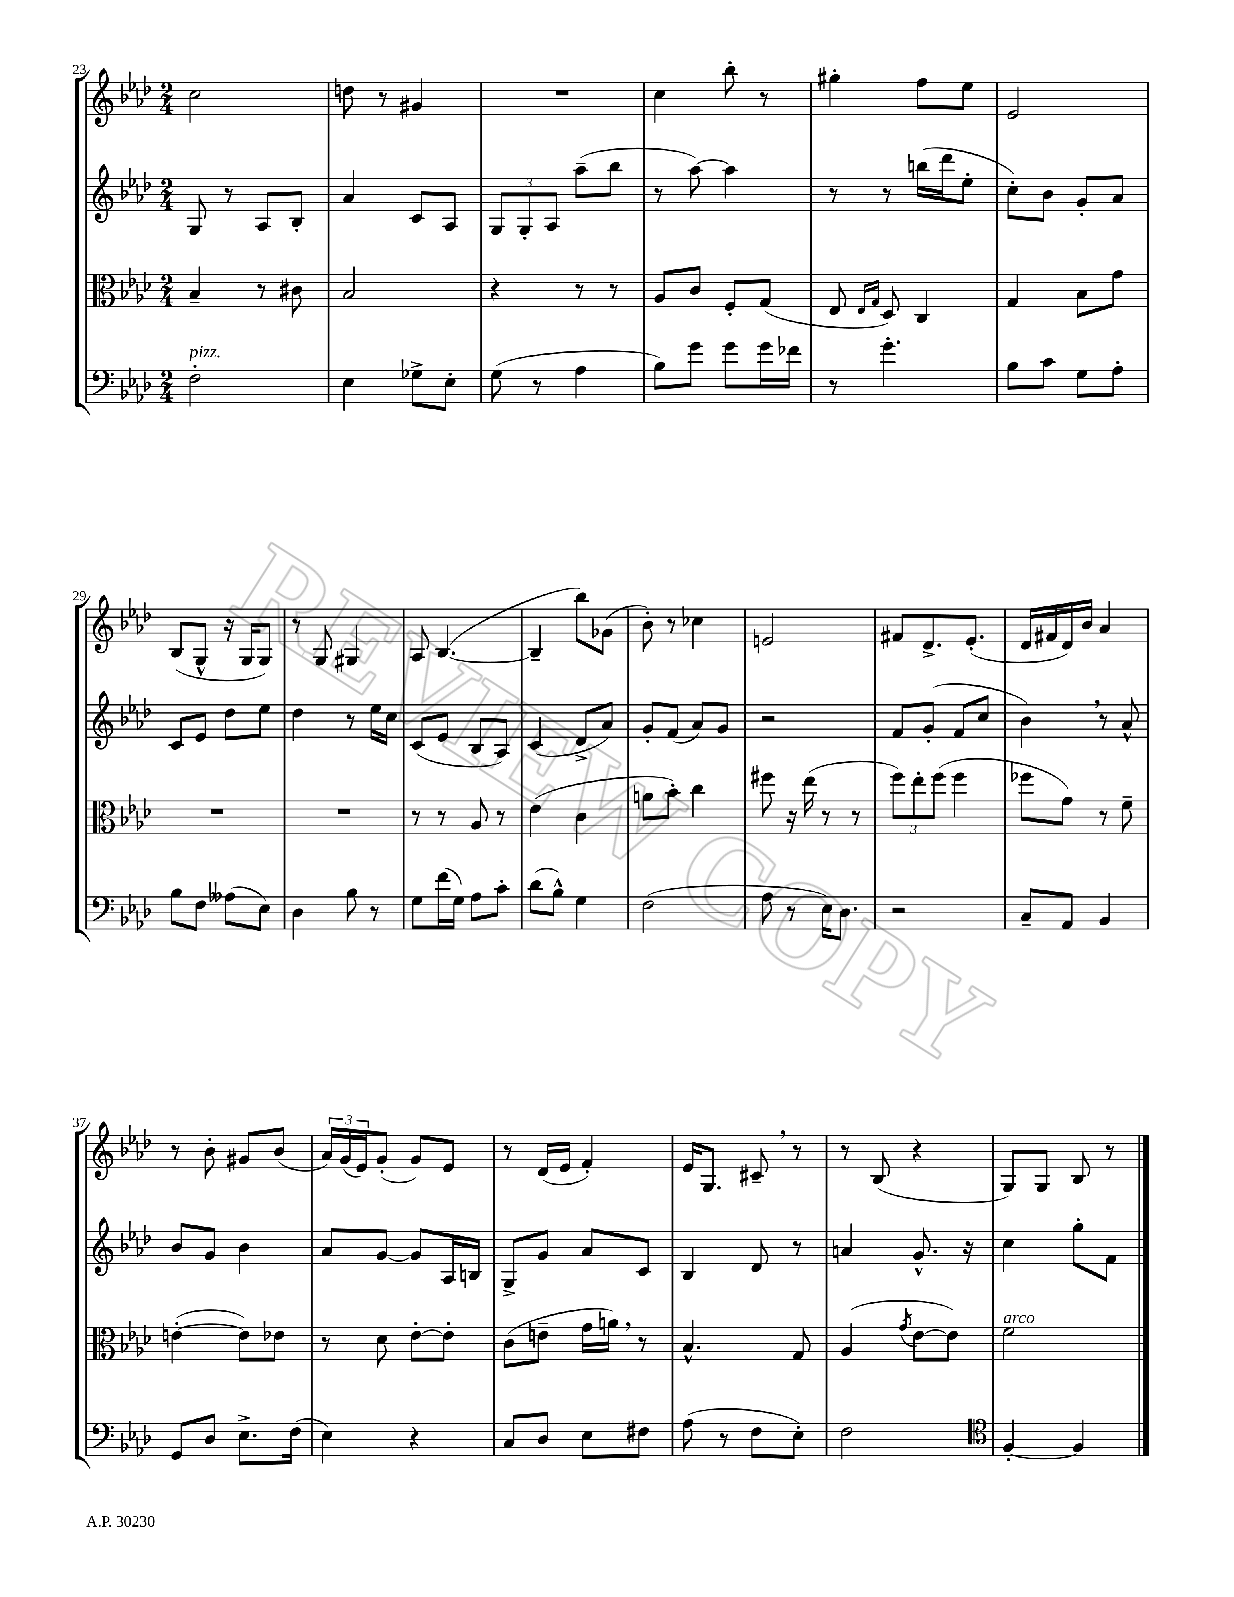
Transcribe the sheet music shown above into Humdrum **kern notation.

**kern	**kern	**kern	**kern
*staff4	*staff3	*staff2	*staff1
*clefF4	*clefC3	*clefG2	*clefG2
*k[b-e-a-d-]	*k[b-e-a-d-]	*k[b-e-a-d-]	*k[b-e-a-d-]
*M2/4	*M2/4	*M2/4	*M2/4
2F'	4B-~	8G	2cc
.	.	8r	.
.	8r	8A-	.
.	8c#	8B-'	.
=	=	=	=
4E-	2B-	4a-	8dd
.	.	.	8r
8G-^	.	8c	4g#
8E-'	.	8A-	.
=	=	=	=
(8G	4r	12G	2r
.	.	12G'	.
8r	.	.	.
.	.	12A-	.
4A-	8r	(8aa-~	.
.	8r	8bb-	.
=	=	=	=
8B-)	8A-	8r	4cc
8g	8c	[8aa-)	.
8g	8F'	4aa-]	8bb-'
16g	(8G	.	8r
16f-	.	.	.
=	=	=	=
8r	8E-	8r	4gg#'
.	16qqE-	.	.
.	16qqG	.	.
4.g'	8D-)	8r	.
.	4C	(16bb	8ff
.	.	16ddd-	.
.	.	8ee-'	8ee-
=	=	=	=
8B-	4G	8cc')	2e-
8c	.	8b-	.
8G	8B-	8g'	.
8A-'	8g	8a-	.
=	=	=	=
8B-	2r	8c	(8B-
8F	.	8e-	8G^^
(8A--	.	8dd-	16r
.	.	.	16G
8E-)	.	8ee-	8G)
=	=	=	=
4D-	2r	4dd-	8r
.	.	.	8G
8B-	.	8r	4G#
8r	.	16ee-	.
.	.	16cc	.
=	=	=	=
8G	8r	(8c	8A-
(16f	8r	8e-	([4.B-
16G)	.	.	.
8A-	8A-	8B-	.
8c'	8r	8A-)	.
=	=	=	=
(8d-	(4e-	(4c	4B-~]
8B-^^)	.	.	.
4G	4c	8d-^	8bb-)
.	.	8a-)	(8g-
=	=	=	=
(2F	8a	8g'	8b-')
.	8b-')	(8f	8r
.	4cc	8a-)	4cc-
.	.	8g	.
=	=	=	=
8A-	8ff#	2r	2e
8r	16r	.	.
.	(16ee-	.	.
16E-)	8r	.	.
8.D-	.	.	.
.	8r	.	.
=	=	=	=
2r	12ff)	8f	8f#
.	12ee-'	.	.
.	.	(8g'	8.d-^
.	(12ff	.	.
.	4ff	8f	.
.	.	.	(8.e-'
.	.	8cc	.
=	=	=	=
8C~	8ff-	4b-)	16d-
.	.	.	16f#
8AA-	8g)	.	16d-)
.	.	.	16b-
4BB-	8r	8r	4a-
.	8f~	8a-^^	.
=	=	=	=
8GG	([4e'	8b-	8r
8D-	.	8g	8b-'
8.E-^	8e])	4b-	8g#
.	8e-	.	(8b-
(16F	.	.	.
=	=	=	=
4E-)	8r	8a-	24a-)
.	.	.	(24g
.	.	.	24e-)
.	8d-	[8g	(8g'
4r	[8e-'	8g]	8g)
.	8e-']	16A-	8e-
.	.	16B	.
=	=	=	=
8C	(8c	8G^	8r
8D-	8e~	8g	(16d-
.	.	.	16e-
8E-	16g	8a-	4f')
.	16a)	.	.
8F#	8r	8c	.
=	=	=	=
(8A-	4.B-^^	4B-	16e-
.	.	.	8.G
8r	.	.	.
8F	.	8d-	8c#~
8E-')	8G	8r	8r
=	=	=	=
2F	(4A-	4a	8r
.	.	.	(8B-
.	8qg	.	.
.	[8e-	8.g^^	4r
.	8e-])	.	.
.	.	16r	.
=	=	=	=
*clefC4	*	*	*
[4F'	2f	4cc	8G)
.	.	.	8G
4F]	.	8gg'	8B-
.	.	8f	8r
==	==	==	==
*-	*-	*-	*-
